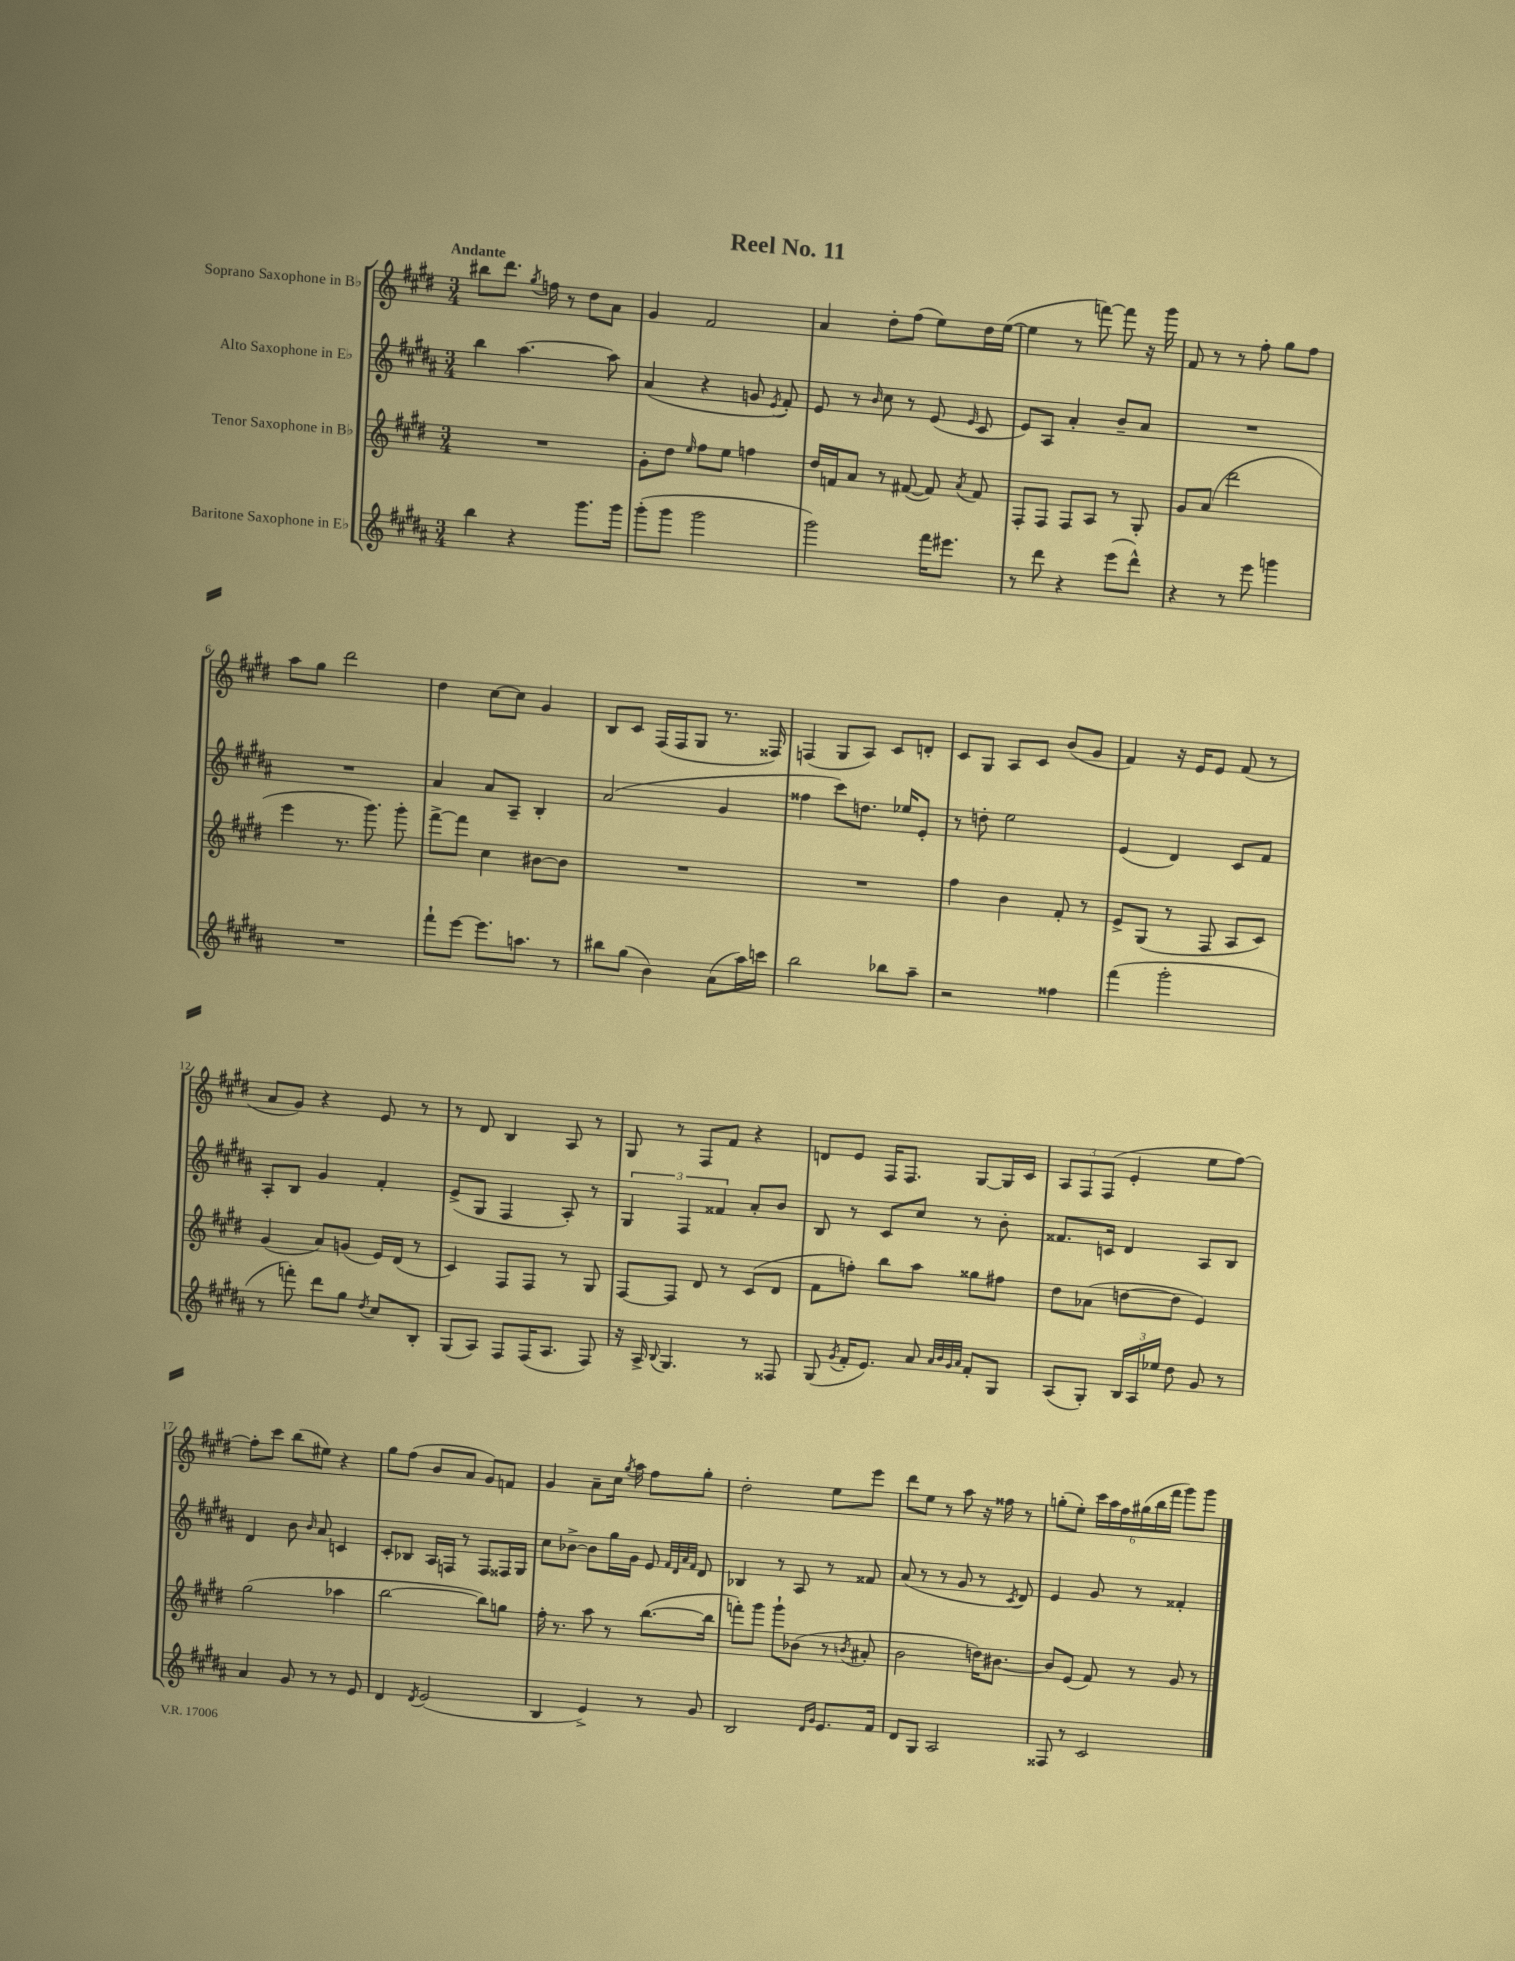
\header { title = "Reel No. 11" }
<<
\new StaffGroup <<
\new Staff = "s0" \with { instrumentName = "Soprano Saxophone in Bb" } {
    \clef treble \key e \major \numericTimeSignature \time 3/4 \tempo "Andante"
    \autoBeamOff bis''8[ dis'''8.] \acciaccatura { gis''8 } f''16 r8 dis''8[ a'8] |
    gis'4 fis'2 |
    a'4 dis''8[-. fis''8]( e''8[) dis''16 e''16]~( |
    e''4 r8 f'''8~) f'''8 r16 gis'''16 |
    fis'8 r8 r8 fis''8-. gis''8[ fis''8] |
    a''8[ gis''8] dis'''2 |
    dis''4 cis''8[~ cis''8] gis'4 |
    b8[ cis'8] fis16[( fis16 gis8] r8. fisis16) |
    f4( gis8[ a8]) cis'8[ d'8]-. |
    cis'8[ gis8] a8[ cis'8] b'8[( gis'8] |
    fis'4) r16 e'16[ e'8] fis'8( r8 |
    a'8[ gis'8]) r4 e'8 r8 |
    r8 dis'8 b4 a8 r8 |
    gis8 r8 fis8[ fis'8] r4 |
    d'8[ e'8] fis16[ fis8.] gis8[~ gis16 cis'16] |
    \tuplet 3/2 { a8[ fis8 fis8]( } e'4-. e''8[ fis''8]~) |
    fis''8[-. cis'''8] b''8[( eis''8]) r4 |
    gis''8[ fis''8]( b'8[ a'8] gis'8[) f'8] |
    gis'4 a'8[-- cis''16] \acciaccatura { gis''8 } a''16 fis''8[ gis''8]-. |
    dis''2-. e''8[ e'''8] |
    dis'''8[ e''8] r8 a''8 r16 fisis''16 r8 |
    g''8[-.( e''8]-.) \tuplet 6/4 { cis'''16[ a''16 fis''16 gis''16( b''16 fis'''16] } gis'''8[) gis'''8] \bar "|." |
}
\new Staff = "s1" \with { instrumentName = "Alto Saxophone in Eb" } {
    \clef treble \key b \major \numericTimeSignature \time 3/4
    \autoBeamOff b''4 ais''4.~ ais''8 |
    ais'4( r4 g'8 \acciaccatura { e'8 } fis'8-.) |
    e'8 r8 \grace { b'16 } cis''8 r8 e'8( \grace { e'16 } cis'8 |
    e'8[) ais8] ais'4-. b'8[-- ais'8] |
    R2. |
    R2. |
    ais'4 ais'8[ ais8]-- b4-. |
    ais'2( gis'4 |
    fisis''4 cis'''8[) d''8.] ees''16[ e'8]-. |
    r8 d''8-. e''2 |
    e'4( dis'4) cis'8[ fis'8] |
    ais8[-. b8] gis'4 fis'4-. |
    e'8[->( gis8] fis4 ais8-.) r8 |
    \tuplet 3/2 { gis4 fis4 fisis'4 } ais'8[-. b'8] |
    b8 r8 cis'8[ cis''8] r8 b'8-. |
    fisis'8.[ c'16] dis'4 ais8[ b8] |
    dis'4 b'8 \grace { b'16 } ais'8 c'4 |
    cis'8[-. bes8] ais16[ f16] r8 f8[ fisis16 gis16] |
    cis''8[ bes'8]~-> bes'8[ gis''16 gis'16] e'8 \grace { fis'32[ dis'32 ais'32 fis'32] } dis'8 |
    bes4 r8 ais8 r8 fisis'8 |
    ais'8( r8 r8 gis'8 r8 \acciaccatura { cis'8 } dis'8) |
    e'4 gis'8 r8 fisis'4-. \bar "|." |
}
\new Staff = "s2" \with { instrumentName = "Tenor Saxophone in Bb" } {
    \clef treble \key e \major \numericTimeSignature \time 3/4
    \autoBeamOff R2. |
    gis'8[-. dis''8] \grace { e''16 } fis''8[ e''8] f''4 |
    dis''16[ f'16 a'8] r8 fis'8~( fis'8) \acciaccatura { a'8 } fis'8 |
    fis8[-. fis8] fis8[ a8] r8 gis8-. |
    gis'8[ a'8]( dis'''2 |
    e'''4 r8. gis'''8.) gis'''8-. |
    fis'''8[~-> fis'''8] cis''4 bis'8[~ bis'8] |
    R2. |
    R2. |
    fis''4 b'4 fis'8-. r8 |
    e'8[-> gis8]( r8 fis8 a8[ cis'8]) |
    gis'4( a'8[) g'8]( e'16[) dis'16]( r8 |
    cis'4) fis8[ fis8] r8 gis8 |
    fis8[~ fis8] dis'8 r8 cis'8[( dis'8] |
    fis'8[ f''8]-.) b''8[ a''8] gisis''8[ fis''8] |
    dis''8[ aes'8]( d''8[~ d''8] e'4) |
    gis''2( aes''4 |
    b''2~ b''8[) g''8] |
    fis''16-. r8. a''8 r8 b''8.[~( b''16] |
    f'''8[-.) gis'''8] gis'''8[-! bes'8]( r8 \acciaccatura { b'8 } ais'8-. |
    b'2 d''16[) bis'8.]~ |
    bis'8[ e'8]( fis'8) r8 gis'8 r8 \bar "|." |
}
\new Staff = "s3" \with { instrumentName = "Baritone Saxophone in Eb" } {
    \clef treble \key b \major \numericTimeSignature \time 3/4
    \autoBeamOff b''4 r4 gis'''8.[ gis'''16] |
    gis'''8[-.( gis'''8] gis'''2 |
    gis'''2) fis'''16[ eis'''8.] |
    r8 dis'''8 r4 e'''8[( dis'''8]-^) |
    r4 r8 e'''8 g'''4 |
    R2. |
    fis'''8[-! e'''8]~ e'''8.[ a''8.] r8 |
    bis''8[ gis''8]( b'4) ais'8[( ais''16) c'''16] |
    b''2 bes''8[ ais''8]-- |
    r2 fisis''4 |
    fis'''4( gis'''2-. |
    r8 f'''8-.) dis'''8[ gis''8] \acciaccatura { dis''8 } cis''8[ b8]-. |
    gis8[( ais8]) fis8[ fis16( ais8.] fis8) |
    r16 ais16-> \appoggiatura { b8 } gis4. r8 fisis8 |
    gis8( \acciaccatura { gis'8 } fis'16[-. e'8.]) ais'8 \grace { ais'32[ b'32 gis'32 ais'32] } fis'8[-. gis8] |
    ais8[( gis8]-.) \tuplet 3/2 { b16[ ais16 ees''16] } dis''8 gis'8 r8 |
    ais'4 gis'8 r8 r8 e'8 |
    dis'4 \acciaccatura { dis'8 } e'2( |
    b4 e'4->) r8 gis'8 |
    b2 \grace { dis'16[ gis'16] } e'8.[ fis'16] |
    dis'8[ gis8] ais2 |
    fisis8 r8 cis'2 \bar "|." |
}
>>
>>
